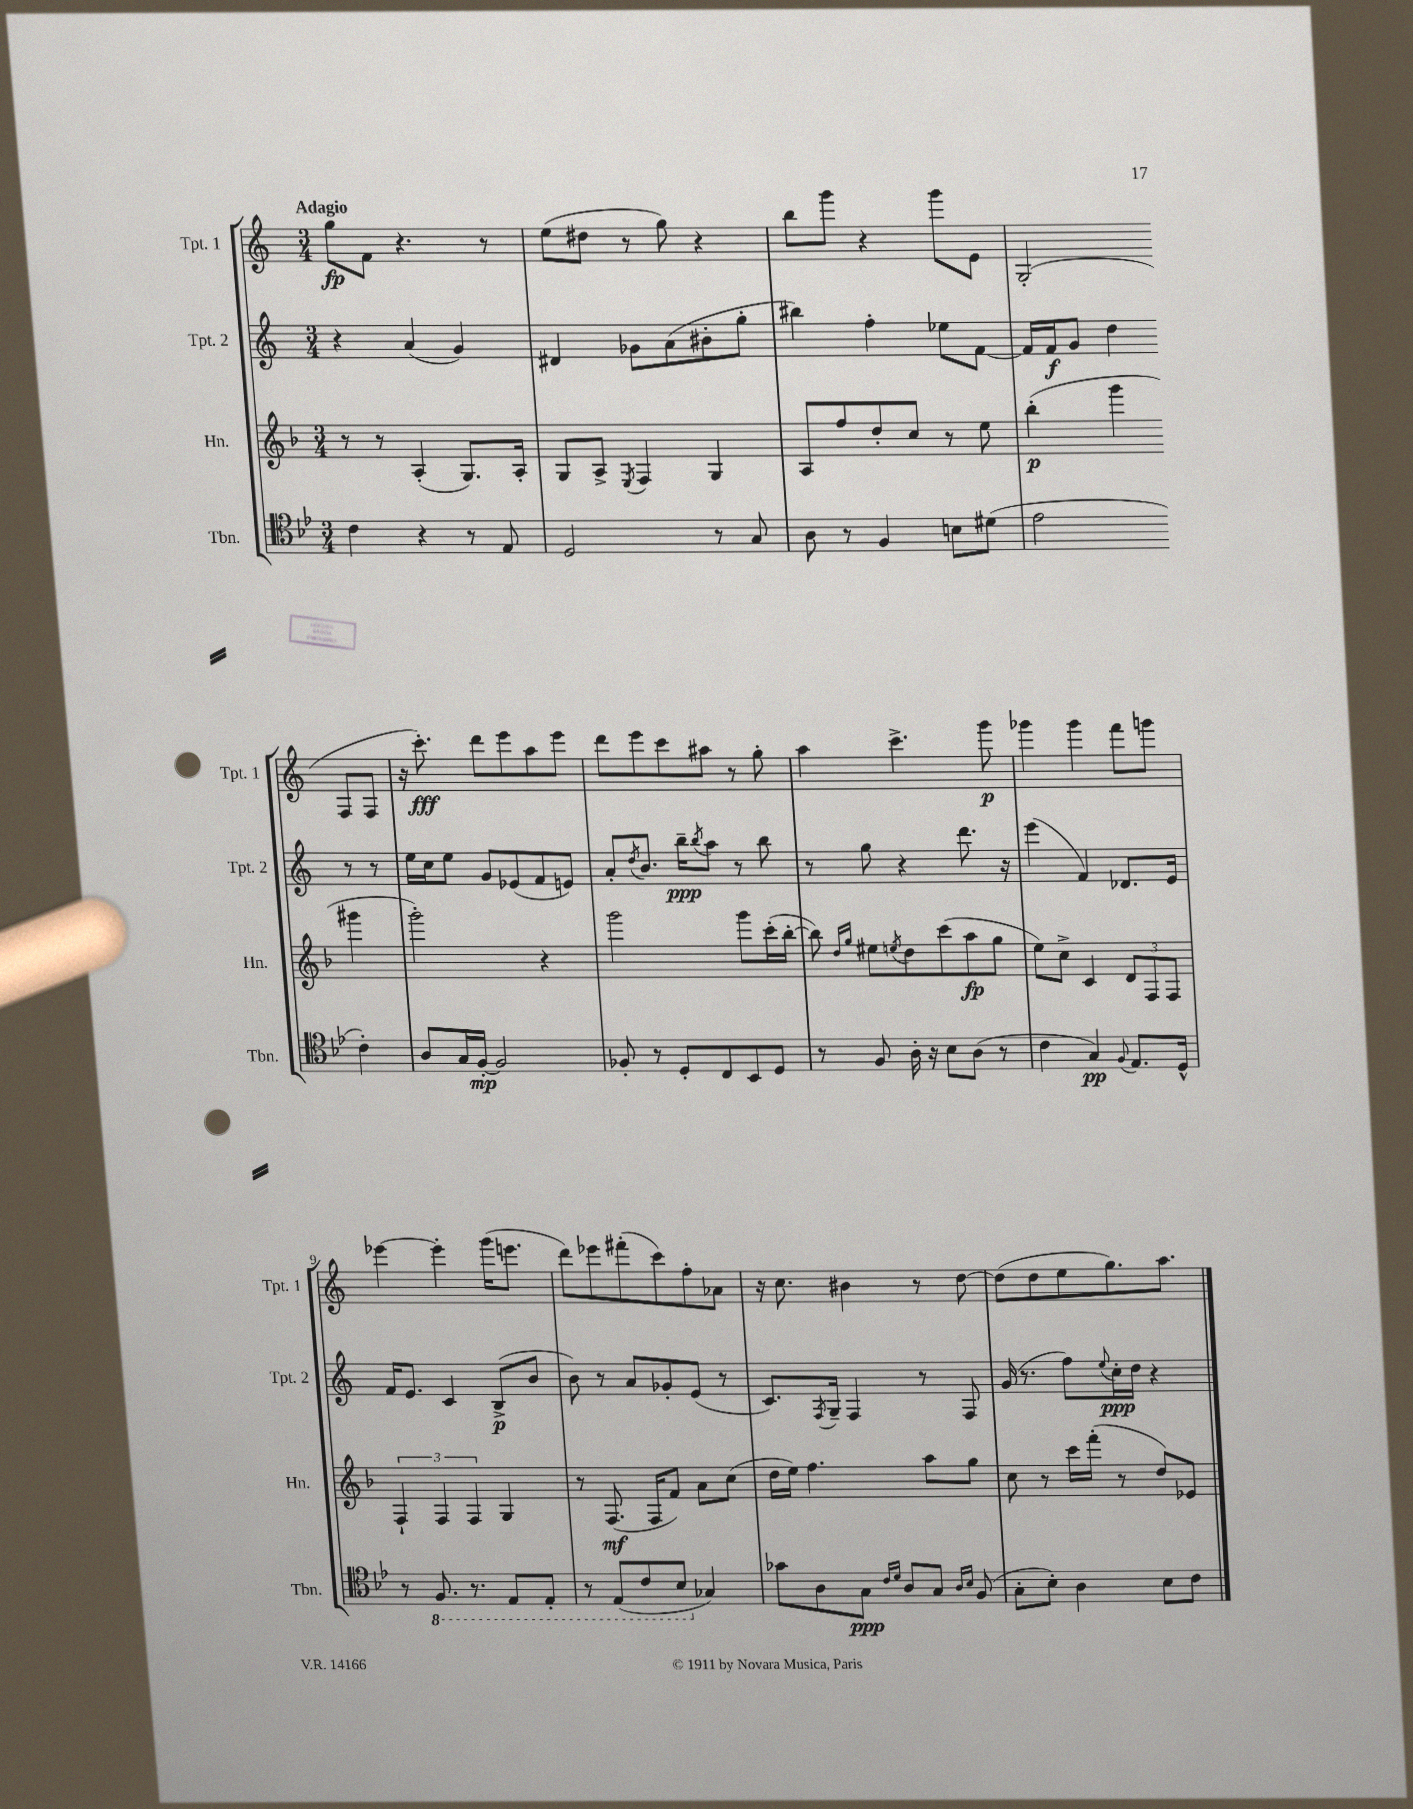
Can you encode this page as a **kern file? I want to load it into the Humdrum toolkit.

**kern	**kern	**kern	**kern
*staff4	*staff3	*staff2	*staff1
*clefC4	*clefG2	*clefG2	*clefG2
*k[b-e-]	*k[b-]	*k[]	*k[]
*M3/4	*M3/4	*M3/4	*M3/4
4c\	8r	4r	8gg\L
.	8r	.	8f\J
4r	(4A'/	(4a/	4.r
8r	8.G/L)	4g/)	.
8E-/	.	.	8r
.	16A'/Jk	.	.
=	=	=	=
2D/	8G/L	4d#/	(8ee\L
.	8A^/J	.	8dd#\J
.	8qE/	.	.
.	4F/	8g-\L	8r
.	.	(8a\	8gg\)
8r	4G/	8b#'\	4r
8G/	.	8gg'\J	.
=	=	=	=
8A\	8A/L	4bb#\)	8bb\L
8r	8ff/	.	8ggg\J
4F/	8dd'/	4ff'\	4r
.	8cc/J	.	.
8B\L	8r	8ee-\L	8ggg\L
(8d#\J	8ee\	[8f\J	8e\J
=	=	=	=
2e-\	(4bb-'\	16f/]LL	(2G'/
.	.	16f/J	.
.	.	8g/J	.
.	4ggg\	4dd\	.
4c'\)	4ggg#\	8r	8F/L
.	.	8r	8F/J
=	=	=	=
8A/L	2ggg'\)	16ee\LL	16r
.	.	16cc\J	8.ccc'\)
16G/L	.	8ee\J	.
[16F'/JJ	.	.	.
2F/]	.	8g/L	8ddd\L
.	.	(8e-/	8eee\
.	4r	8f/	8aa\
.	.	8e/J)	8eee\J
=	=	=	=
8F-'/	2ggg\	8a'/L	8ddd\L
.	.	8qdd/	.
8r	.	8.b/J	8eee\
8D'/L	.	.	8ccc\
.	.	16bb~\LK	.
.	.	8qbb/	.
8C/	.	8aa\J	8aa#\J
8BB-/	8ggg\L	8r	8r
8D/J	(16ccc'\L	8bb\	8gg'\
.	[16bb-'\JJ	.	.
=	=	=	=
8r	8bb-\])	8r	4aa\
.	16qqdd/LL	.	.
.	16qqgg/JJ	.	.
8F/	8ee#\L	8gg\	.
.	8qee/	.	.
16A'\	8dd\	4r	4.ccc^\
16r	.	.	.
8B-\L	(8ccc\	.	.
(8A\J	8aa\	8.ddd\	.
8r	8gg\J	.	8ggg\
.	.	16r	.
=	=	=	=
4c\	8ee\L)	(4eee\	4ggg-\
.	8cc^\J	.	.
4G/)	4c/	4f/)	4ggg-\
8qqF/	.	.	.
8.E-/L	12d/L	8.d-/L	8fff\L
.	12F/	.	.
.	.	.	8ggg\J
.	12F/J	.	.
16D^^/Jk	.	16e/Jk	.
=	=	=	=
8r	6F`/	16f/LK	[4eee-\
.	.	8.e/J	.
8.FF/	.	.	.
.	6F/	.	.
.	.	4c/	4eee-'\]
8.r	.	.	.
.	6F/	.	.
8EE-/L	4G/	(8B^/L	(16ggg\LK
.	.	.	8.eee\J
8EE-'/J	.	8b/J	.
=	=	=	=
8r	8r	8b\)	8ddd\L)
(8EE-/L	(8.F/	8r	8eee-\
8C/	.	8a/L	(8fff#'\
.	16F/LK	.	.
8BB-/J	8f/J)	8g-'/	8ccc\)
4G-/)	8a\L	(8e/J	8ff'\
.	(8cc\J	8r	8a-\J
=	=	=	=
8g-\L	16dd\LL	8.c/L)	16r
.	16ee\JJ)	.	8.cc\
8A\	4.ff\	.	.
.	.	8qF/	.
.	.	16G~/Jk	.
8G\J	.	4F/	4b#\
16qqc/LL	.	.	.
16qqd/JJ	.	.	.
8A/L	.	.	.
8G/J	8aa\L	8r	8r
16qqA/LL	.	.	.
16qqB-/JJ	.	.	.
(8F/	8gg\J	8F/	[8dd\
=	=	=	=
8G'\L	8cc\	(16g/	(8dd\]L
.	.	8.r	.
8B-'\J)	8r	.	8dd\
4A\	16ccc\LL	8ff\L)	8ee\
.	(16fff'\JJ	.	.
.	.	8qqee/	.
.	8r	16cc'\L	8.gg\)
.	.	16dd\JJ	.
8B-\L	8dd/L)	4r	.
.	.	.	8.aa\J
8c\J	8e-/J	.	.
==	==	==	==
*-	*-	*-	*-
